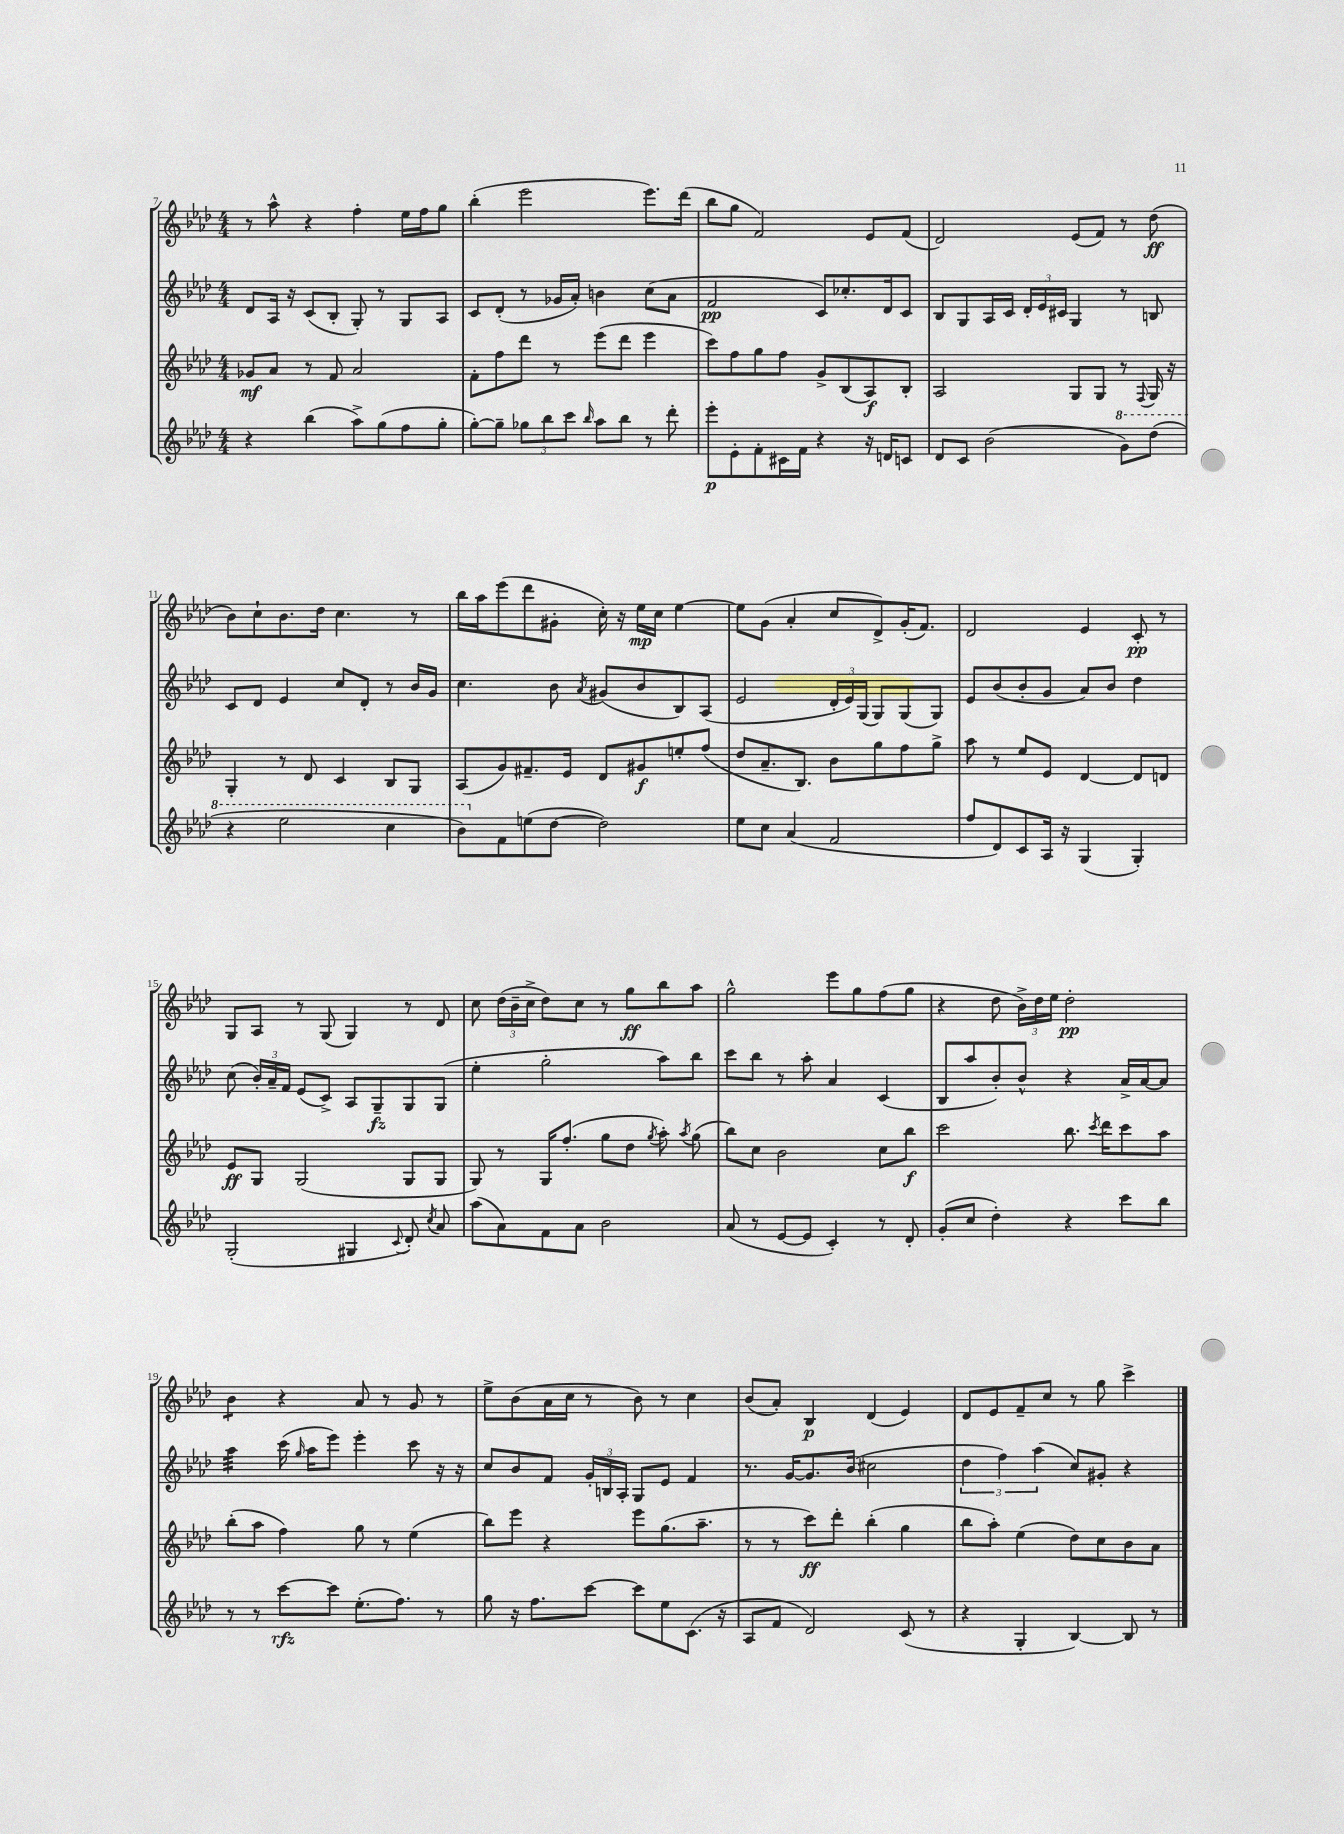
<<
\new StaffGroup <<
\new Staff = "s0" {
    \clef treble \key aes \major \numericTimeSignature \time 4/4
    \autoBeamOff r8 aes''8-^ r4 f''4-. ees''16[ f''16 g''8] |
    bes''4-.( ees'''2 ees'''8.[) des'''16]( |
    bes''8[ g''8] f'2) ees'8[ f'8]( |
    des'2) ees'8[( f'8]) r8 des''8\ff( |
    bes'8[) c''8-! bes'8. des''16] c''4. r8 |
    bes''16[ aes''16 ees'''8( des'''8 gis'8]-. c''16-.) r16 ees''16[\mp c''16] ees''4~ |
    ees''8[ g'8]( aes'4-. c''8[ des'8->) g'16-.( f'8.]) |
    des'2 ees'4 c'8-.\pp r8 |
    g8[ aes8] r8 g8( g4) r8 des'8 |
    c''8 \tuplet 3/2 { des''16[( bes'16-- c''16]-> } des''8[) c''8] r8 g''8[\ff bes''8 aes''8] |
    g''2-^ ees'''8[ g''8 f''8( g''8] |
    r4 des''8 \tuplet 3/2 { bes'16[->) des''16 ees''16] } des''2-.\pp |
    bes'4:8 r4 aes'8 r8 g'8 r8 |
    ees''8[-> bes'8( aes'16 c''16] r8 bes'8) r8 c''4 |
    bes'8[( aes'8]-.) bes4\p des'4( ees'4) |
    des'8[ ees'8 f'8-- c''8] r8 g''8 c'''4-> \bar "|." |
}
\new Staff = "s1" {
    \clef treble \key aes \major \numericTimeSignature \time 4/4
    \autoBeamOff des'8[ aes16] r16 c'8[( bes8]-. g8-.) r8 g8[ aes8] |
    c'8[ des'8]-.( r8 ges'16[ aes'16]-.) b'4 c''8[( aes'8] |
    f'2\pp c'8[) ces''8.-. des'16 c'8] |
    bes8[ g8 aes16 c'16] \tuplet 3/2 { des'16[-. ees'16 cis'16] } g4 r8 b8 |
    c'8[ des'8] ees'4 c''8[ des'8]-. r8 bes'16[ g'16] |
    c''4. bes'8 \acciaccatura { aes'8 } gis'8[( bes'8 bes8) aes8]( |
    ees'2 \tuplet 3/2 { des'16[-. ees'16) g16]( } g8[) g8( g8]) |
    ees'8[ bes'8( bes'8-. g'8] aes'8[) bes'8] des''4 |
    c''8( \tuplet 3/2 { bes'16[-.) aes'16-- f'16] } ees'8[( c'8]->) aes8[ g8--\fz g8 g8]( |
    ees''4-. g''2-. aes''8[) bes''8] |
    c'''8[ bes''8] r8 aes''8-. aes'4 c'4( |
    bes8[ aes''8 bes'8-.) bes'8]-^ r4 aes'16[-> aes'16~ aes'8] |
    aes''4:32 c'''16( \grace { g''16 } aes''16[ ees'''8]) ees'''4-. c'''8 r16 r16 |
    c''8[ bes'8 f'8] \tuplet 3/2 { g'16[-. b16 aes16]-. } g8[ ees'8] f'4 |
    r8. g'16[~ g'8. bes'16]( cis''2 |
    \tuplet 3/2 { des''4 f''4) aes''4( } c''8[) gis'8]-. r4 \bar "|." |
}
\new Staff = "s2" {
    \clef treble \key aes \major \numericTimeSignature \time 4/4
    \autoBeamOff ges'8[\mf aes'8] r8 f'8 aes'2 |
    f'8[-. f''8 des'''8] r8 ees'''8[( des'''8] ees'''4 |
    c'''8[) f''8 g''8 f''8] g'8[-> bes8( aes8\f) bes8]-. |
    aes2 g8[ g8] r8 \appoggiatura { f8 } g16 r16 |
    g4-. r8 des'8 c'4 bes8[ g8] |
    aes8[( g'8) fis'8.-- ees'16] des'8[ gis'8\f e''8-. f''8]( |
    des''8[ aes'8.-- bes8.]) bes'8[ g''8 f''8 g''8]-> |
    aes''8 r8 ees''8[ ees'8] des'4~ des'8[ d'8] |
    ees'8[\ff g8] g2( g8[ g8] |
    g8) r8 g16[ f''8.]-.( g''8[ des''8] \acciaccatura { g''8 } aes''8-.) \acciaccatura { aes''8 } g''8( |
    bes''8[) c''8] bes'2 c''8[ bes''8]\f |
    c'''2 bes''8. \acciaccatura { c'''8 } des'''16[ c'''8 aes''8] |
    bes''8[-.( aes''8] f''4) g''8 r8 ees''4( |
    bes''8[) ees'''8] r4 ees'''8[ g''8.( aes''8.]-- |
    r8 r8 c'''8[\ff) des'''8]-. bes''4-.( g''4 |
    bes''8[ aes''8]-.) ees''4( des''8[) c''8 bes'8 aes'8] \bar "|." |
}
\new Staff = "s3" {
    \clef treble \key aes \major \numericTimeSignature \time 4/4
    \autoBeamOff r4 bes''4( aes''8[->) g''8( f''8 g''8]-. |
    g''8[~-.) g''8]-- \tuplet 3/2 { ges''8[ bes''8 c'''8] } \grace { bes''16 } aes''8[ bes''8] r8 des'''8-. |
    ees'''8[-.\p ees'8-. f'8-. cis'16 f'16] r4 r16 d'16[ c'8] |
    des'8[ c'8] bes'2( \ottava #1 g''8[) des'''8]( |
    r4 ees'''2 c'''4 |
    bes''8[) \ottava #0 f'8 e''8( des''8]~ des''2) |
    ees''8[ c''8] aes'4( f'2 |
    f''8[ des'8) c'8 aes16] r16 g4( g4-.) |
    g2-.( gis4 \appoggiatura { c'8 } des'8-.) \acciaccatura { c''8 } aes'8 |
    aes''8[( aes'8) f'8 aes'8] bes'2 |
    aes'8( r8 ees'8[~ ees'8] c'4-.) r8 des'8-. |
    g'8[-.( c''8] des''4-.) r4 c'''8[ bes''8] |
    r8 r8 c'''8[~\rfz c'''8] ees''8.[-.( f''8.]) r8 |
    g''8 r16 f''8.[ c'''8]~ c'''8[ ees''8 c'8.]( r16 |
    aes8[ f'8] des'2) c'8( r8 |
    r4 g4-. bes4~) bes8 r8 \bar "|." |
}
>>
>>
\layout { \context { \Score currentBarNumber = #7 } }
